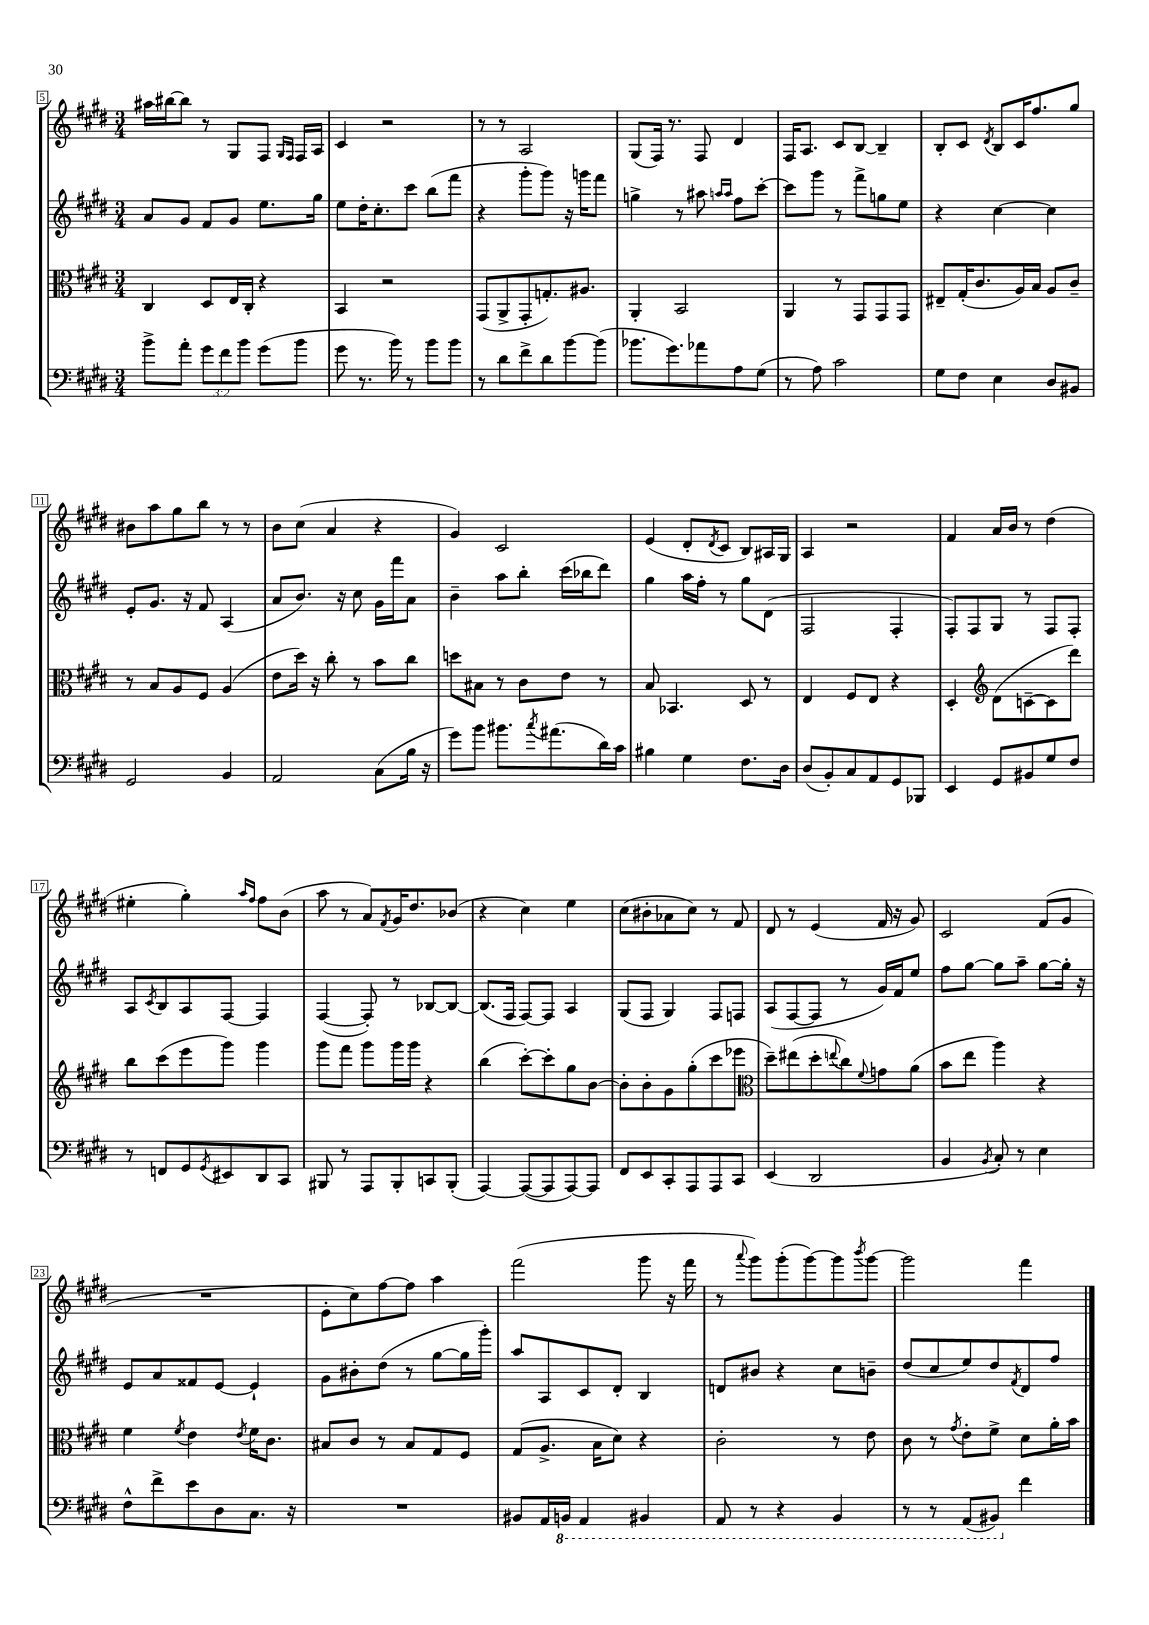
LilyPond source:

<<
\new StaffGroup <<
\new Staff = "s0" {
    \clef treble \key e \major \numericTimeSignature \time 3/4
    ais''16 bis''16~ bis''8 r8 gis8 fis8 \grace { gis16 fis16 } fis16 a16 |
    cis'4 r2 |
    r8 r8 a2 |
    gis8( fis16) r8. fis8 dis'4 |
    fis16 a8. cis'8 b8~ b4-- |
    b8-. cis'8 \acciaccatura { dis'8 } b8 cis'16 fis''8. gis''8 |
    bis'8 a''8 gis''8 b''8 r8 r8 |
    b'8 cis''8( a'4 r4 |
    gis'4) cis'2 |
    e'4( dis'8-. \acciaccatura { dis'8 } cis'8 b8) ais16 gis16 |
    a4 r2 |
    fis'4 a'16 b'16 r8 dis''4( |
    eis''4-. gis''4-.) \grace { a''16 fis''16 } fis''8 b'8( |
    a''8 r8 a'8) \acciaccatura { fis'8 } gis'16 dis''8. bes'8( |
    r4 cis''4) e''4 |
    cis''8( bis'8-. aes'8 cis''8) r8 fis'8 |
    dis'8 r8 e'4( fis'16 r16 gis'8) |
    cis'2 fis'8( gis'8 |
    R2. |
    e'8-. cis''8) fis''8~ fis''8 a''4 |
    fis'''2( gis'''8 r16 fis'''16 |
    r8 \appoggiatura { a'''8 } gis'''8) gis'''8-.( gis'''8~) gis'''8 \acciaccatura { b'''8 } gis'''8~ |
    gis'''2 fis'''4 \bar "|." |
}
\new Staff = "s1" {
    \clef treble \key e \major \numericTimeSignature \time 3/4
    a'8 gis'8 fis'8 gis'8 e''8. gis''16 |
    e''8 dis''16-. cis''8.-. cis'''8 b''8( fis'''8 |
    r4 gis'''8-. gis'''8) r16 g'''16 fis'''8 |
    g''4-> r8 ais''8 \grace { a''16 a''16 } fis''8 cis'''8~-. |
    cis'''8 gis'''8 r8 fis'''8-> g''8 e''8 |
    r4 cis''4~ cis''4 |
    e'8-. gis'8. r16 fis'8 a4( |
    a'8 b'8.) r16 cis''8 gis'16 fis'''16 a'8 |
    b'4-- a''8 b''8-. cis'''16( bes''16 dis'''8) |
    gis''4 a''16 fis''16-. r8 gis''8 dis'8( |
    fis2 fis4-. |
    fis8-.) fis8 gis8 r8 fis8 fis8-. |
    a8 \acciaccatura { cis'8 } b8 a8 fis8~ fis4 |
    fis4~( fis8-.) r8 bes8~ bes8~ |
    bes8.( fis16 fis8~) fis8 a4 |
    gis8( fis8 gis4) fis8 f8 |
    a8( fis8~ fis8 r8 gis'16) fis'16 e''8 |
    fis''8 gis''8~ gis''8 a''8-- gis''8~ gis''16-. r16 |
    e'8 a'8 fisis'8 e'8~ e'4-! |
    gis'8 bis'8-. dis''8( r8 gis''8~ gis''16 gis'''16-.) |
    a''8 a8 cis'8 dis'8-. b4 |
    d'8 bis'8 r4 cis''8 b'8-- |
    dis''8( cis''8 e''8) dis''8 \acciaccatura { fis'8 } dis'8 fis''8 \bar "|." |
}
\new Staff = "s2" {
    \clef alto \key e \major \numericTimeSignature \time 3/4
    cis4 dis8 e16 cis16-. r4 |
    b,4 r2 |
    gis,8( a,8-> gis,8-. g8.-.) ais8. |
    a,4-. b,2 |
    a,4 r8 gis,8 gis,8 gis,8 |
    eis8-- gis16-.( cis'8. a16) b16 a8 cis'8-- |
    r8 b8 a8 fis8 a4( |
    e'8 dis''16) r16 cis''8-. r8 b'8 cis''8 |
    d''8 bis8 r8 cis'8 e'8 r8 |
    b8 bes,4. dis8 r8 |
    e4 fis8 e8 r4 |
    dis4-. \clef treble dis'8( c'8~-- c'8 dis'''8) |
    b''8 cis'''8( e'''8 gis'''8) gis'''4 |
    gis'''8 fis'''8 gis'''8 gis'''16 gis'''16 r4 |
    b''4( cis'''8~-.) cis'''8-. gis''8 b'8~ |
    b'8-. b'8-. gis'8 gis''8-.( cis'''8 ees'''8 |
    \clef alto dis''8--) eis''8( dis''8-. \appoggiatura { e''8 } cis''8) \appoggiatura { fis'8 } g'8 a'8( |
    b'8 e''8 a''4) r4 |
    fis'4 \acciaccatura { fis'8 } e'4 \acciaccatura { e'8 } fis'16 cis'8. |
    bis8 cis'8 r8 bis8 gis8 fis8 |
    gis8( a8.-> b16 dis'8) r4 |
    cis'2-. r8 e'8 |
    cis'8 r8 \acciaccatura { gis'8 } e'8-. fis'8-> dis'8 a'16-. b'16 \bar "|." |
}
\new Staff = "s3" {
    \clef bass \key e \major \numericTimeSignature \time 3/4 \override Staff.TupletNumber.text = #tuplet-number::calc-fraction-text
    b'8-> a'8-. \tuplet 3/2 { gis'8 fis'8 b'8 } gis'8( b'8 |
    gis'8 r8. b'16) r8 b'8 b'8 |
    r8 dis'8 fis'8-> dis'8 b'8~ b'8( |
    bes'8. gis'8.) aes'8 a8 gis8( |
    r8 a8) cis'2 |
    gis8 fis8 e4 dis8 bis,8 |
    gis,2 b,4 |
    a,2 cis8( b16 r16 |
    gis'8) b'8 bis'8. \acciaccatura { cis''8 } ais'8.( dis'16) cis'16 |
    bis4 gis4 fis8. dis16 |
    dis8( b,8-.) cis8 a,8 gis,8 bes,,8 |
    e,4 gis,8 bis,8 gis8 fis8 |
    r8 f,8 gis,8 \acciaccatura { gis,8 } eis,8 dis,8 cis,8 |
    bis,,8 r8 a,,8 bis,,8-. c,8 bis,,8-.( |
    a,,4~) a,,8~( a,,8 a,,8~) a,,8 |
    fis,8 e,8 cis,8-. a,,8 a,,8 cis,8 |
    e,4( dis,2 |
    b,4 \acciaccatura { b,8 } cis8-.) r8 e4 |
    fis8-^ fis'8-> e'8 dis8 cis8. r16 |
    R2. |
    bis,8 a,16 \ottava #-1 b,,!16 a,,4 bis,,4 |
    a,,8 r8 r4 b,,4 |
    r8 r8 a,,8( bis,,8) \ottava #0 fis'4 \bar "|." |
}
>>
>>
\layout { \context { \Score currentBarNumber = #5 \override BarNumber.stencil = #(make-stencil-boxer 0.1 0.3 ly:text-interface::print) } }
